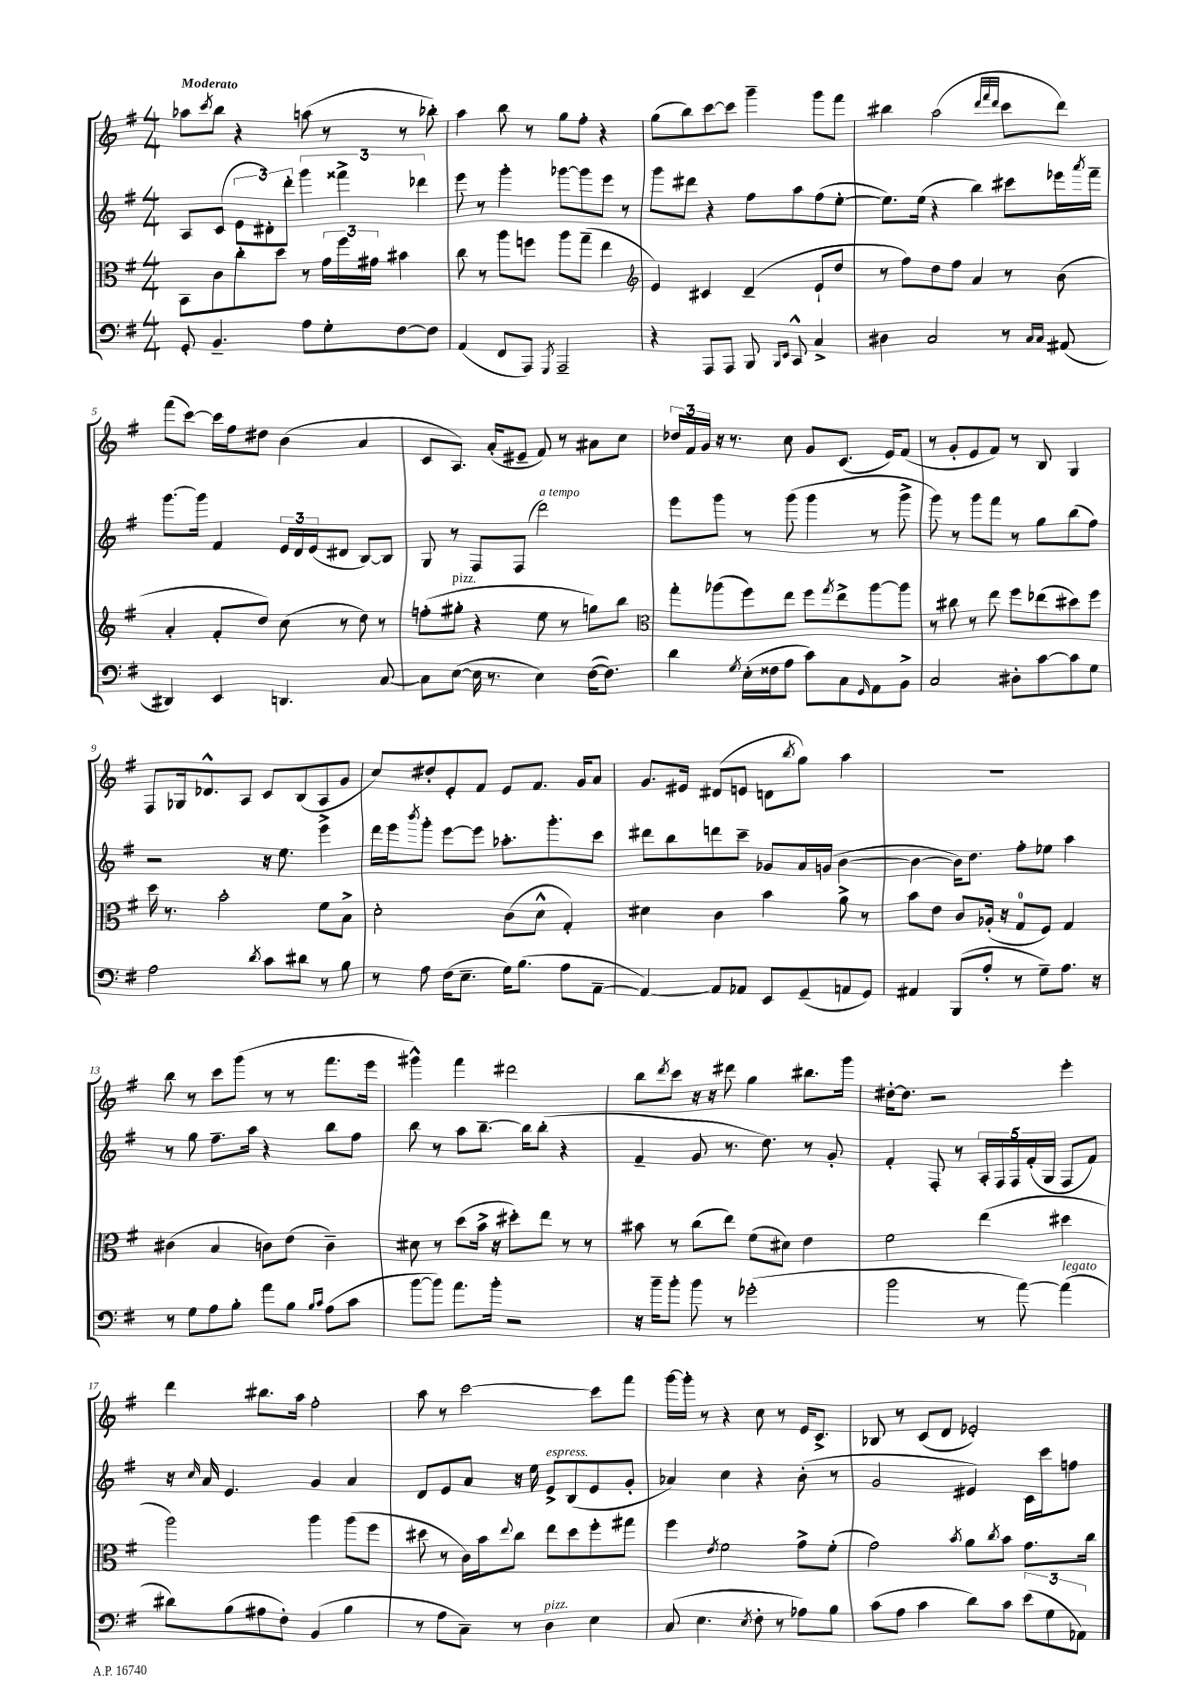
<<
\new StaffGroup <<
\new Staff = "s0" {
    \clef treble \key g \major \numericTimeSignature \time 4/4 \tempo "Moderato"
    aes''8 \acciaccatura { c'''8 } b''8 r4 a''8( r8 r8 bes''8-.) |
    a''4 b''8 r8 g''8 fis''8-. r4 |
    g''8( b''8) c'''8~ c'''8 g'''4-- g'''8 fis'''8 |
    bis''4 a''2( \grace { d'''32 fis'''32 d'''32 } c'''8 d'''8) |
    fis'''8( c'''8~) c'''16 fis''16 dis''8 b'4( a'4 |
    c'8 a8.) a'16-.( eis'8-- fis'8) r8 ais'8 c''8 |
    \tuplet 3/2 { des''16 fis'16 g'16 } r16 r8. c''8 g'8 c'8.( e'16) fis'8( |
    r8 g'8-. e'8 fis'8) r8 b8 g4 |
    fis8 ges16 des'8.-^ a8 c'8 b8( a8 g'8 |
    c''8) dis''8-. e'8-. fis'8 e'8 fis'8. g'16 a'8 |
    g'8. eis'16 dis'8( e'8 d'8 \acciaccatura { b''8 } g''8) a''4 |
    R1 |
    b''8 r8 c'''8 g'''8( r8 r8 fis'''8. e'''16 |
    gis'''4-^) fis'''4 dis'''2 |
    b''8 \acciaccatura { d'''8 } c'''8 r16 r16 dis'''8 g''4 bis''8. g'''16 |
    dis''16~-. dis''8. r2 e'''4-. |
    d'''4 bis''8. a''16 fis''2-. |
    a''8 r8 c'''2~ c'''8 fis'''8 |
    g'''16~ g'''16-. r8 r4 c''8 r8 e'16 c'8.-> |
    bes8 r8 c'8( d'8 ees'2-.) \bar "|." |
}
\new Staff = "s1" {
    \clef treble \key g \major \numericTimeSignature \time 4/4
    a8 c'8( \tuplet 3/2 { e'8 dis'8-.) d'''8-. } \tuplet 3/2 { g'''4 fisis'''4-> des'''4 } |
    e'''8 r8 g'''4-. ges'''8~ ges'''8 e'''8 r8 |
    g'''8 dis'''8 r4 fis''8 a''8 fis''8( e''8~-. |
    e''8.) e''16( r4 b''4) cis'''8 ees'''16 \acciaccatura { a'''8 } fis'''16-- |
    g'''8.~ g'''16 fis'4 \tuplet 3/2 { e'16 d'16 e'16( } dis'8 b8~) b8 |
    g8 r8 fis8 fis8( d'''2^\markup { \italic "a tempo" }) |
    e'''8 g'''8 r8 g'''8( g'''4 r8 g'''8-> |
    g'''8) r8 g'''8 fis'''8 r8 g''8 b''8( fis''8) |
    r2 r16 e''8. e'''4-> |
    d'''16 e'''16 \acciaccatura { b'''8 } g'''8-. e'''8~ e'''8 aes''8.-. g'''8.-. c'''8 |
    dis'''8 b''8 d'''8 c'''8-- ges'8 a'16 g'16( b'4~ |
    b'4~ b'16) d''8. fis''8-. ees''8 a''4 |
    r8 g''8 fis''8.-- a''16 r4 b''8 fis''8 |
    b''8 r8 a''8 b''8.~-- b''16 b''8-.( r4 |
    fis'4-- g'8 r8. d''8.) r8 g'8-. |
    fis'4-. fis8-. r8 \tuplet 5/4 { a16-. fis16 fis16 fis'16-.( g16 } fis8 fis'8) |
    r16 \grace { c''16 } a'16 e'4. g'4 a'4 |
    d'8 e'8 a'8 r16 e''16 e'8->^\markup { \italic "espress." } b8( e'8 g'8-. |
    aes'4) c''4 r4 b'8-.( r8 |
    g'2 eis'4) c'16 c'''16 f''8 \bar "|." |
}
\new Staff = "s2" {
    \clef alto \key g \major \numericTimeSignature \time 4/4
    b,8 c'8 c''8-. d''8 r8 \tuplet 3/2 { g'16 fis''16 gis'16 } bis'4 |
    c''8 r8 a''8 f''8 a''8 g''8--( e''4 |
    \clef treble e'4) cis'4 d'4--( e'8-! d''8 |
    r8 fis''8) d''8 fis''8 a'4 r8 b'8( |
    a'4-. fis'8-. d''8) c''8( r8 d''8) r8 |
    f''8-.( gis''8-.^\markup { \italic "pizz." } r4 e''8 r8 g''8) b''8 |
    \clef alto g''8-. aes''8( fis''8) e''8 fis''8 \acciaccatura { g''8 } e''8-> aes''8~ aes''8 |
    r8 cis''8 r8 e''8 fis''8 ees''8( dis''8) fis''8 |
    d''16 r8. b'2-. fis'8 b8-> |
    d'2-. c'8( d'8-^ g4-.) |
    dis'4 c'4 b'4 a'8-> r8 |
    b'8 e'8 c'8 aes16-.( r16 g8-0 fis8) g4 |
    cis'4( b4 c'8) e'8( c'4--) |
    dis'8 r8 d''8( b'16-> r16 dis''8-.) e''8 r8 r8 |
    bis'8 r8 c''8( e''8) fis'8( dis'8) e'4 |
    fis'2 e''4( dis''4 |
    a''2) a''4 a''8( fis''8 |
    dis''8 r8 c'16) b'16 \appoggiatura { e''8 } c''8 e''8 dis''8 fis''8-. gis''8 |
    fis''4 \acciaccatura { e'8 } fis'2 g'8-> fis'8-.( |
    g'2) \acciaccatura { b'8 } a'8 \acciaccatura { c''8 } b'8 g'8. c''16 \bar "|." |
}
\new Staff = "s3" {
    \clef bass \key g \major \numericTimeSignature \time 4/4
    g,8-. b,4.-- a8 g8-. fis8~ fis8 |
    a,4( fis,8 a,,8) \acciaccatura { g,,8 } a,,2-- |
    r4 a,,8 a,,8 b,,8 \grace { b,,16 e,16 } c,8-^ c4-> |
    dis4 c2 r8 \grace { c16 c16 } ais,8( |
    dis,4) e,4 d,4. c8~ |
    c8 e8~( e16 r8. e4) fis16~( fis8.) |
    d'4 \acciaccatura { g8 } e16-.( fisis16 a8 c'8) c8 \grace { g,16 } a,8 b,8-> |
    c2 dis8-. c'8~ c'8 g8 |
    a2 \acciaccatura { d'8 } c'8 dis'8 r8 b8 |
    r8 a8 fis16( e8.-- g16) b8.( a8 a,8~-- |
    a,4~) a,8 aes,8 e,8 g,8--( a,8 g,8) |
    ais,4 b,,8( a8-. r8 g8--) a8. r16 |
    r8 g8 a8 b8-. a'8 b8 \grace { b16 c'16 } a8( c'8 |
    b'8~ b'8) a'8. b'16-. r2 |
    r16 b'16-- b'8-. b'8 r8 ges'2-.( |
    b'2 r8 a'8~) a'4^\markup { \italic "legato" }( |
    dis'8) b8( ais8 fis8-.) b,4( b4 |
    r8 a8 c8--) r8 d4^\markup { \italic "pizz." } e4 |
    c8( e4. \acciaccatura { e8 } fis8-. r8 aes8) b8 |
    c'8( a8 c'4 d'8) c'8 \tuplet 3/2 { e'8( g8 aes,8) } \bar "|." |
}
>>
>>
